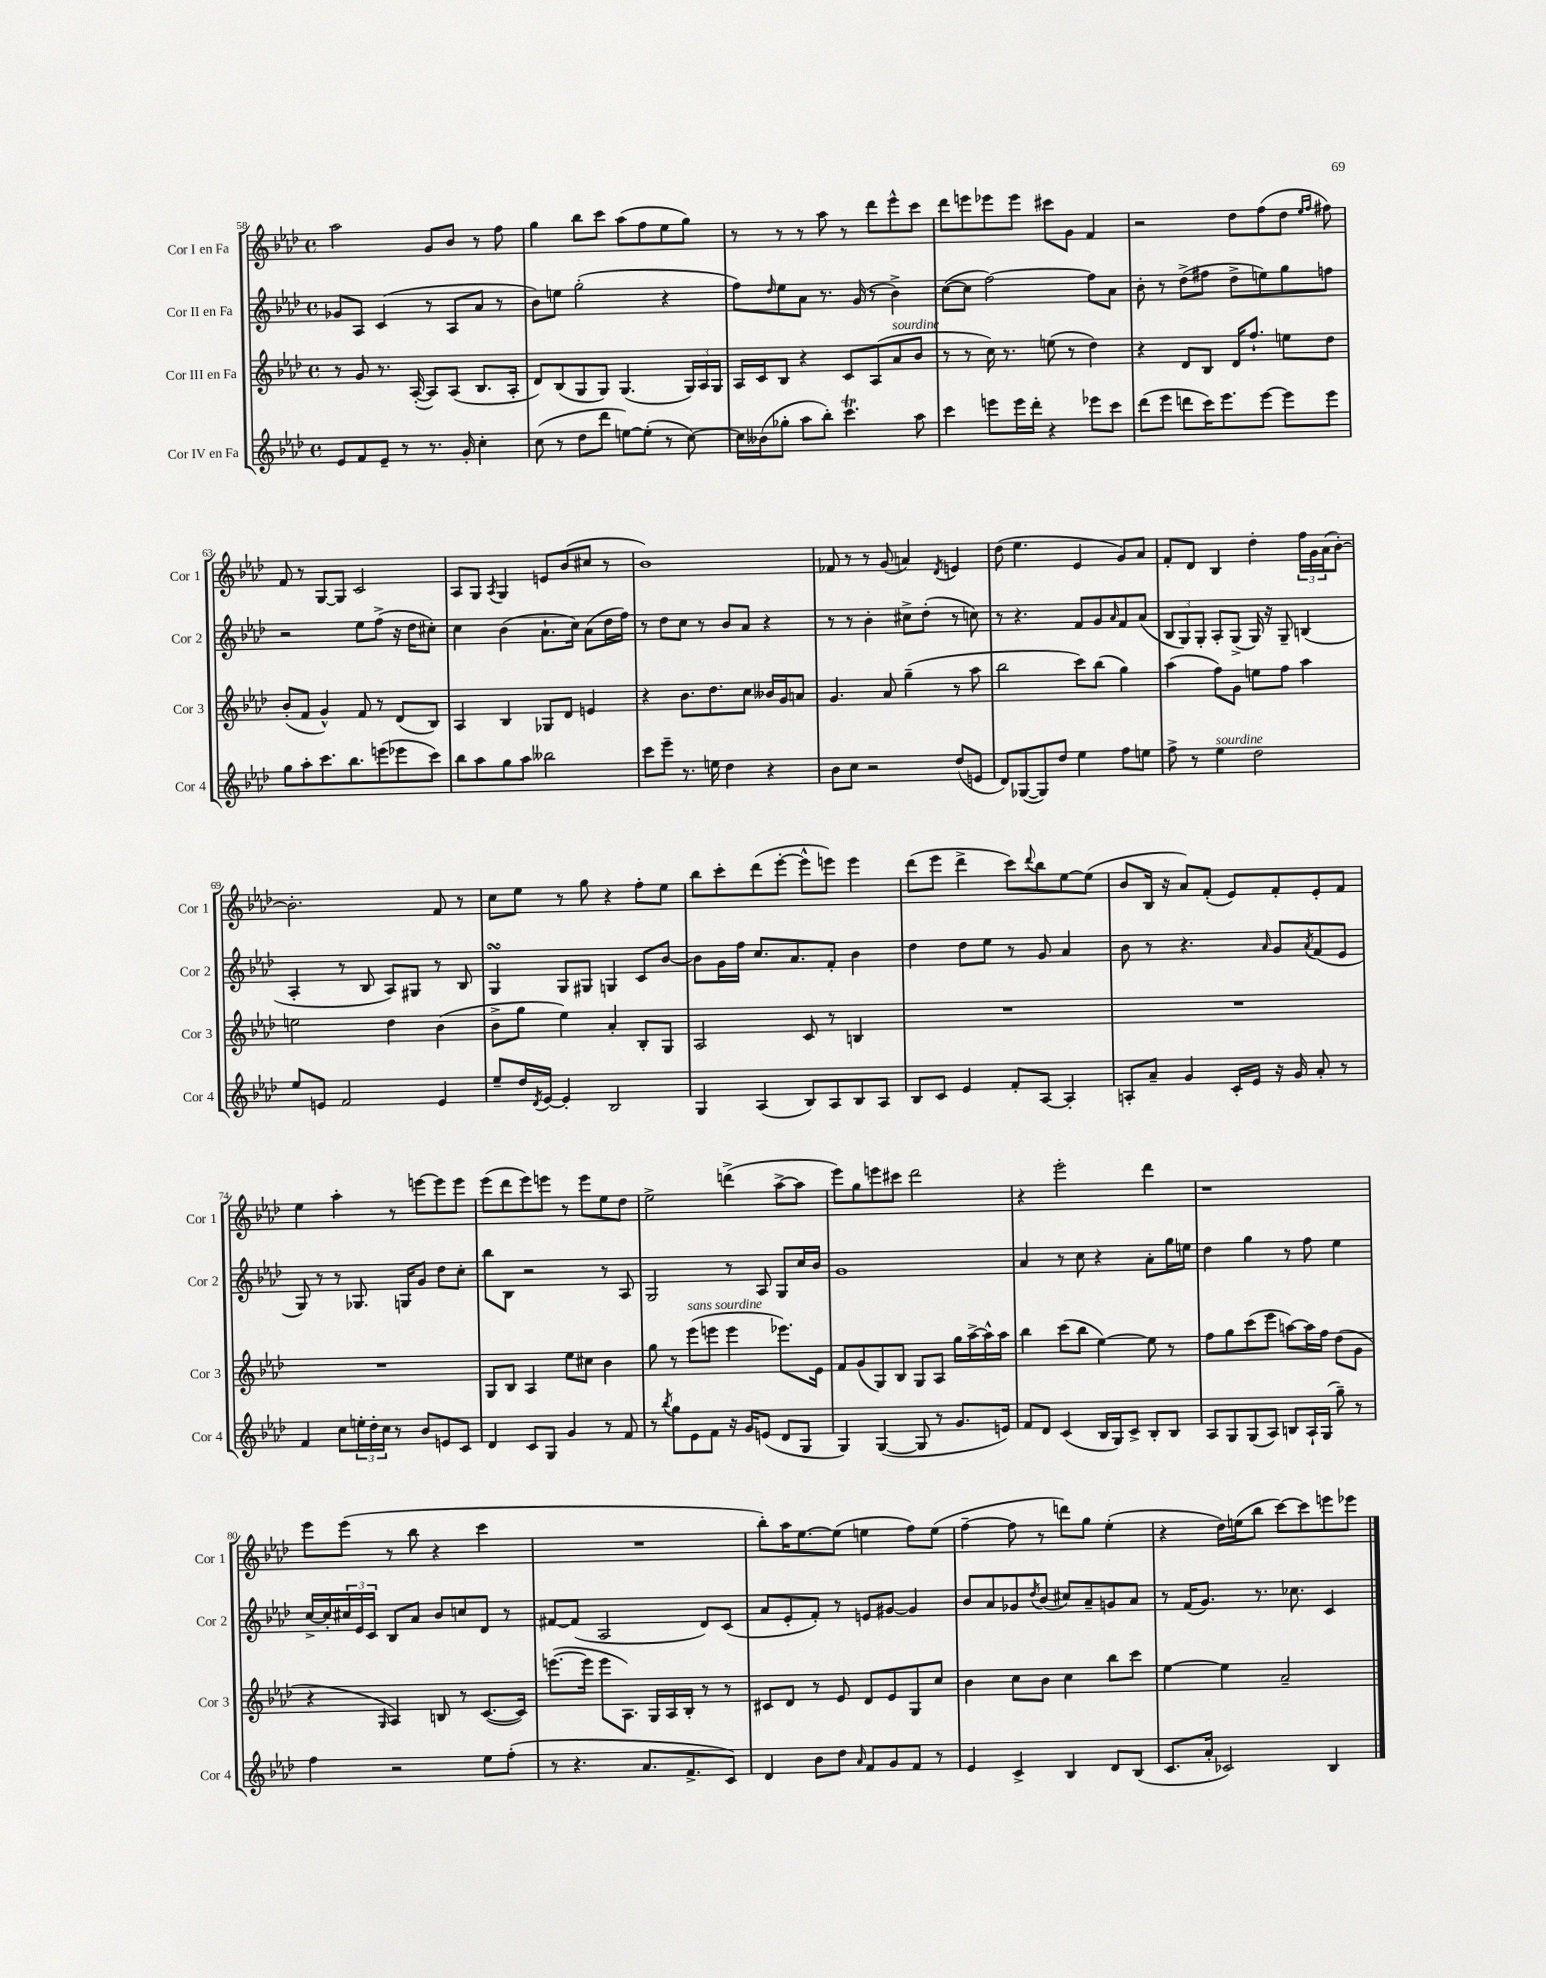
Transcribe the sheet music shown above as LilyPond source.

<<
\new StaffGroup <<
\new Staff = "s0" \with { instrumentName = "Cor I en Fa" shortInstrumentName = "Cor 1" } {
    \clef treble \key aes \major \defaultTimeSignature \time 4/4
    aes''2 g'8 bes'8 r8 f''8 |
    g''4 bes''8 c'''8 aes''8( f''8 ees''8 g''8) |
    r8 r8 r8 aes''8 r8 des'''8 ees'''8-^ c'''8 |
    des'''8 e'''8 ees'''8 ees'''8 cis'''8 g'8 f'4 |
    r2 des''8 f''8( des''8 \grace { ees''16 f''16 } fis''8) |
    f'8 r8 g8~ g8 c'2 |
    aes8 g8 \acciaccatura { aes8 } g4 e'8 bes'8( cis''8 r8 |
    bes'1) |
    fes'8 r8 r8 g'8( a'4) \acciaccatura { des'8 } e'4 |
    des''8( ees''4. ees'4 g'8) aes'8 |
    f'8-. des'8 bes4 des''4-. \tuplet 3/2 { f''16 g'16 aes'16( } bes'8~-.) |
    bes'2.-. f'8 r8 |
    c''8 ees''8 r8 g''8 r4 f''8-. ees''8 |
    bes''8 c'''8-. des'''8( ees'''8~-. ees'''8-^ e'''8) e'''4 |
    des'''8( ees'''8 des'''4-> c'''8) \appoggiatura { des'''8 } bes''8 ees''8~ ees''8( |
    bes'8 bes16 r16 aes'8) f'8-.( ees'8) f'8-. ees'8-. f'8 |
    ees''4 aes''4-. r8 e'''8~ e'''8 e'''8 |
    ees'''8( des'''8 ees'''8) e'''8 r8 e'''8 ees''8 des''8 |
    ees''2-> d'''4->( aes''8~-> aes''8 |
    ees'''8) g''8 e'''8 cis'''8 des'''2 |
    r4 ees'''2-. des'''4 |
    r1 |
    ees'''8 ees'''8( r8 bes''8 r4 c'''4 |
    R1 |
    bes''8-.) aes''16 ees''8.~ ees''8( e''4 f''8) e''8( |
    f''4~-- f''8 r8 d'''8) g''8 ees''4-.( |
    r4 des''16) e''16( bes''8 c'''8~) c'''8 e'''8 ees'''8 \bar "|." |
}
\new Staff = "s1" \with { instrumentName = "Cor II en Fa" shortInstrumentName = "Cor 2" } {
    \clef treble \key aes \major \defaultTimeSignature \time 4/4
    ges'8 aes8 c'4( r8 aes8 aes'8 r8 |
    bes'8) e''8 g''2-.( r4 |
    f''8) \grace { des''16 } ees''8 aes'8 r8. g'16( r8 bes'4->) |
    c''8~( c''8 f''2~) f''8 aes'8 |
    bes'8-. r8 des''8->( fis''8 des''8-> e''8) g''8 f''8 |
    r2 ees''8 f''8->( r16 des''16 cis''8-.) |
    c''4 bes'4( aes'8.-! c''16) aes'8( des''16 f''16) |
    r8 des''8 c''8 r8 bes'8 aes'8 r4 |
    r8 r8 bes'4-. cis''8-> des''8-.( r8 c''8) |
    r8 r4. f'8 g'8 \grace { aes'16 } f'8 aes'8( |
    \tuplet 3/2 { bes8 g8) g8-. } aes8-. g8->( g16) r16 g8-- b4( |
    aes4-. r8 bes8 aes8) gis8 r8 bes8 |
    g4\turn g8 gis8 g4 c'8 bes'8~ |
    bes'8 g'16 f''16 c''8. aes'8. f'8-. bes'4 |
    des''4 des''8 ees''8 r8 g'8 aes'4 |
    bes'8 r8 r4. \grace { aes'16 } g'8 \acciaccatura { aes'8 } f'8( ees'8 |
    g8) r8 r8 ges8. g16 g'8 des''8 c''8-. |
    bes''8 bes8 r2 r8 aes8 |
    g2 r8 aes8 g8 c''16 bes'16 |
    g'1 |
    aes'4 r8 c''8 r4 aes'8-. g''16 e''16 |
    des''4 g''4 r8 f''8 ees''4 |
    c''16~-> c''16-. \tuplet 3/2 { cis''16 ees'16 c'16 } bes8 aes'8 bes'8 c''8 des'8 r8 |
    fis'8~ fis'8( aes2 des'8) c'8( |
    aes'8 ees'8-. f'8-.) r8 e'8 gis'8~ gis'4 |
    bes'8 aes'8 ges'8 \acciaccatura { des''8 } bes'8( cis''8) aes'8-- g'8 aes'8 |
    r8 f'16( g'8.) r8. ces''8. c'4 \bar "|." |
}
\new Staff = "s2" \with { instrumentName = "Cor III en Fa" shortInstrumentName = "Cor 3" } {
    \clef treble \key aes \major \defaultTimeSignature \time 4/4
    r8 g'8 r8. aes16~-.( aes8) aes8( bes8. aes16-. |
    des'8) bes8( g8 g8) g4.( \tuplet 3/2 { g16) aes16 g16 } |
    aes16 c'16 bes8 r4 c'8 aes8( aes'8^\markup { \italic "sourdine" } bes'8 |
    r8 r8 c''16) r8. e''8( r8 des''4) |
    r4 des'8 bes8 des'16 f''8.-! e''8 des''8 |
    bes'8-.( f'8 g'4-^) f'8 r8 des'8( bes8) |
    aes4 bes4 ges8 des'8 e'4 |
    r4 bes'8. des''8. c''8 beses'16 g'16 a'8 |
    g'4. aes'8 g''4--( r8 aes''8 |
    bes''2 c'''8) bes''8( g''4) |
    aes''4( f''8) g'8 e''8 f''8 aes''4 |
    e''2 des''4 bes'4( |
    bes'8-> g''8 ees''4) aes'4-. bes8-. g8 |
    aes2 c'8 r8 b4 |
    R1 |
    R1 |
    R1 |
    g8 bes8 aes4 ees''8 cis''8 bes'4 |
    g''8 r8 ees'''8^\markup { \italic "sans sourdine" }( e'''8 e'''4 ees'''8.) ees'16 |
    f'8 g'8( g8) bes8 g8 aes8 g''16 aes''16~-> aes''16-^ aes''16 |
    bes''4 c'''8( bes''8 ees''4~) ees''8 r8 |
    f''8 g''8 c'''8( ees'''8 a''8~) a''16 f''16 des''8( g'8 |
    r4 \grace { g16 } aes4) b8 r8 c'8.~( c'16) |
    e'''8.~( e'''16 e'''8 aes8.) g16 aes16 bes16-. r8 r8 |
    cis'8 des'8 r8 ees'8 des'8 ees'8 g8 c''8 |
    bes'4 c''8 bes'8 c''4 bes''8 c'''8 |
    ees''4~ ees''4 aes'2-- \bar "|." |
}
\new Staff = "s3" \with { instrumentName = "Cor IV en Fa" shortInstrumentName = "Cor 4" } {
    \clef treble \key aes \major \defaultTimeSignature \time 4/4
    ees'8 f'8 ees'8-- r8 r8. g'16-. c''4-. |
    c''8( r8 des''8 des'''8 e''8~) e''8-.( r8 c''8~) |
    c''16 beses'16( ges''8-. aes''8 bes''8-.) c'''4.\trill aes''8 |
    c'''4 e'''8 e'''16 des'''16-. r4 ees'''8 c'''8 |
    des'''8( ees'''8 d'''8 c'''16) ees'''8. ees'''8~ ees'''8 ees'''8 |
    g''8 aes''8-. c'''8. bes''8. e'''8( ees'''8 c'''8) |
    bes''8 aes''8 g''8 aes''8 beses''2 |
    c'''8 ees'''8-- r8. e''16 des''4 r4 |
    bes'8 c''8 r2 des''8( e'8 |
    des'8) ges8~( ges8) des''8 ees''4 f''8 e''8 |
    f''8-> r8 ees''4^\markup { \italic "sourdine" } des''2 |
    ees''8 e'8 f'2 e'4 |
    ees''8-- des''16 \acciaccatura { des'8 } ees'16~ ees'4-. bes2 |
    g4 aes4( bes8) aes8 bes8 aes8 |
    bes8 c'8 ees'4 f'8-. aes8~ aes4-. |
    a8-. aes'8-- g'4 c'16-. ees'16 r16 g'16 aes'8-. r8 |
    f'4 c''8 \tuplet 3/2 { e''16-. des''16-. c''16 } r8 bes'8 e'8 c'8 |
    des'4 c'8 g8 g'4 r8 f'8 |
    r8 \acciaccatura { bes''8 } g''8 ees'8 f'8 r16 g'16 e'8( des'8 g8 |
    g4) g4~( g8 r8 g'8. e'16) |
    f'8 des'8 c'4( bes16 g16) c'8-> bes8-. bes8 |
    aes8 g8 g8( aes8) b8 aes16-! g16( g''8--) r8 |
    f''4 r2 ees''8 f''8-.( |
    r8 r4. aes'8. f'8.-> c'8) |
    des'4 bes'8 des''8 \grace { aes'16 } f'8 g'8 f'8 r8 |
    ees'4 c'4-> bes4 des'8 bes8( |
    c'8. aes'16-. ces'2) bes4 \bar "|." |
}
>>
>>
\layout { \context { \Score currentBarNumber = #58 } }
